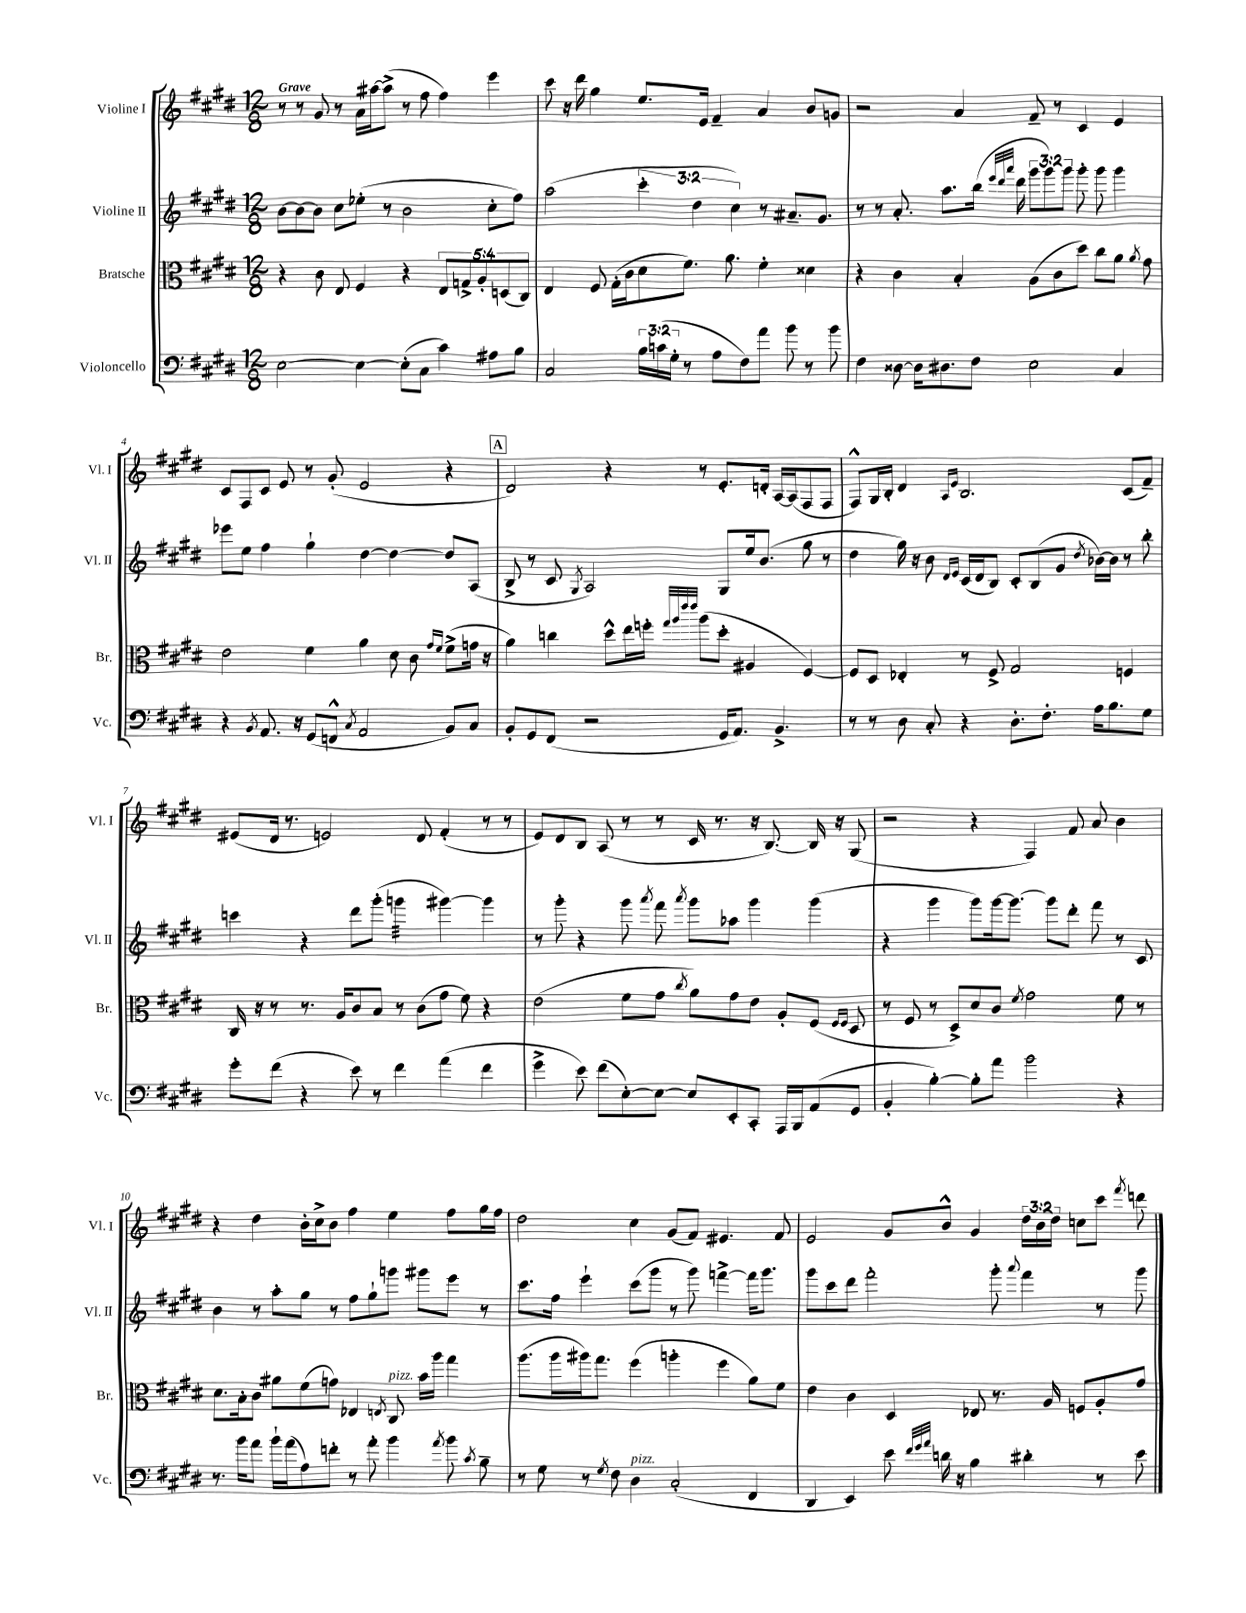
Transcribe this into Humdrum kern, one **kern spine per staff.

**kern	**kern	**kern	**kern
*staff4	*staff3	*staff2	*staff1
*clefF4	*clefC3	*clefG2	*clefG2
*k[f#c#g#d#]	*k[f#c#g#d#]	*k[f#c#g#d#]	*k[f#c#g#d#]
*M12/8	*M12/8	*M12/8	*M12/8
[2E\	4r	[8b\L	8r
.	.	8b\_	8r
.	8c#\	8b\]J	8g#/
.	8E/	8cc#\L	8r
4E\_	4F#/	(8ee-'\J	16a\LL
.	.	.	[16aa#\J
.	.	8r	(8aa#^\]J
(8E'\]L	4r	2b\	8r
8C#\J	.	.	8ff#\
4c#\)	10E/L	.	4ff#\)
.	10G^/	.	.
.	10A'/	.	.
8A#\L	.	8cc#'\L	4eee\
.	(10D/	.	.
8B\J	.	8ff#\J)	.
.	10C#/J)	.	.
=	=	=	=
2C#/	4E/	(2aa\	8ccc#\
.	.	.	16r
.	.	.	16ddd#\
.	8F#/	.	4gg#\
.	(16G#'\LL	.	.
.	16c#\J	.	.
24B\LL	8d#\	6ccc#'\	8.ee/L
(24c\	.	.	.
24G#'\JJ	.	.	.
8r	8.f#\J)	.	.
.	.	6dd#\	.
.	.	.	16e/Jk
8A\L	.	.	4f#~/
.	8.a\	.	.
.	.	6cc#\)	.
8F#\)	.	.	.
8a\J	4f#'\	8r	4a/
8b\	.	8.a#~/L	.
8r	4d##\	.	8b/L
.	.	8.g#/J	.
8b\	.	.	8g/J
=	=	=	=
4F#\	4r	8r	2r
.	.	8r	.
[8D##\	4c#\	8.a'/	.
16D##\]LK	.	.	.
8.D#\	.	8.aa\L	.
.	4B'/	.	4a/
8F#\J	.	(16bb\Jk	.
.	.	32qqeee/LLL	.
.	.	32qqddd#/	.
.	.	32qqaaa/JJJ	.
.	.	16ddd#\	.
2E\	(8A\L	12ggg#\L	8f#~/
.	.	12ggg#\)	.
.	8c#\	.	8r
.	.	12ggg#\J	.
.	8dd#\J)	8ggg#'\	4c#/
.	8cc#\L	8ggg#\	.
4C#/	8a\J	4ggg#\	4e/
.	8qa/	.	.
.	8g#\	.	.
=	=	=	=
4r	2e\	8eee-\L	8c#/L
.	.	8ee\J	8F#/
8qBB/	.	.	.
8.AA/	.	4ff#\	8c#/J
.	.	.	8e/
16r	.	.	.
(8GG#/L	4f#\	4gg#`\	8r
8FF^^/J	.	.	(8g#'/
8qC#/	.	.	.
2AA/	4a\	[4dd#\	2e/
.	8d#\	4dd#\_	.
.	8c#\	.	.
.	16qqg#/LL	.	.
.	16qqf#/JJ	.	.
8BB/L)	(8f#^\L	8dd#/]L	4r
8C#/J	16g\Jk	(8A/J	.
.	16r	.	.
=	=	=	=
8BB'/L	4a\)	8B^/	2d#/)
8GG#/	.	8r	.
(8FF#/J	4cc\	8c#/	.
.	.	8qG#/	.
2r	.	2A/)	.
.	8dd#^^\L	.	4r
.	16ee\L	.	.
.	16ff'\JJ	.	.
.	32qqgg#/LLL	.	.
.	32qqaa/	.	.
.	32qqeee/	.	.
.	32qqeee/JJJ	.	.
.	(8aa\L	.	8r
16GG#/LK	8dd#'\J	8G#/L	8.e'/L
8.AA/J)	.	.	.
.	4A#/	16ee/k	.
.	.	(8.b/J	16d'/Jk
4.BB^/	.	.	[16A/LL
.	.	.	(16A/]J
.	[4F#/)	8gg#\	8F#/
.	.	8r	8F#/J
=	=	=	=
8r	8F#/]L	4dd#\	8F#^^/L)
8r	8D#/J	.	16G#/L
.	.	.	16B'/JJ
8D#\	4E-'/	16gg#\)	4d#/
.	.	16r	.
8C#'/	.	8b\	.
.	.	16qqd#/LL	16qqA/LL
.	.	16qqe/JJ	16qqe/JJ
4r	8r	(16c#/LL	2.B/
.	.	16d#/J	.
.	8F#^/	8B/J)	.
8.D#'\L	2G#/	8c#'/L	.
.	.	(8B/	.
8.F#'\J	.	.	.
.	.	8g#/J	.
.	.	8qdd#/	.
16A\LK	.	[16b-\LL)	.
8.B\	.	16b-\]JJ	.
.	4F/	8r	(8c#/L
8G#\J	.	8bb'\	8f#~/J)
=	=	=	=
8g#'\L	16C#/	4ccc\	(8e#/L
.	16r	.	.
(8f#\J	8r	.	16d#/Jk
.	.	.	8.r
4r	8.r	4r	.
.	.	.	2e/)
.	16A/LK	.	.
8e\)	8c#/	8ddd#\L	.
8r	8B/J	(8ggg#'\J	.
4f#\	8r	4ggg\	.
.	(8c#\L	.	8d#/
(4a\	8g#\J	[4ggg#\)	(4f#'/
.	8f#\)	.	.
4f#\	4r	4ggg#\]	8r
.	.	.	8r
=	=	=	=
4g#^\	(2e\	8r	8e/L)
.	.	8ggg#'\	8d#/
8e\)	.	4r	8B/J
(8f#\L	.	.	(8A/
[8E'\)	8f#\L	8ggg#\	8r
.	.	8qaaa/	.
8E\_J	8g#\J	8fff#\	8r
.	8qcc#/	8qaaa/	.
8E/]L	8a\L)	8ggg#\L	16c#/
.	.	.	8.r
8EE'/	8g#\	8aa-\J	.
8CC#'/J	8e\J	4ggg#\	16r
.	.	.	[8.B/)
16AAA/LL	8A'/L	.	.
16BBB/J	.	.	.
(8AA/	(8F#/J	(4ggg#\	16B/]
.	.	.	16r
.	16qqF#/LL	.	.
.	16qqF#/JJ	.	.
8GG#/J	8D#/	.	(8G#/
=	=	=	=
4BB'/	8r	4r	2r
.	8F#/	.	.
[4B'\)	8r	4ggg#\	.
.	8D#^/L)	.	.
8B'\]L	8d#/	8ggg#\L)	4r
8a\J	8c#/J	[16ggg#\k	.
.	.	8.ggg#\_J	.
.	8qf#/	.	.
2b\	2g#\	.	4F#/)
.	.	8ggg#\]L	.
.	.	8ddd#'\J	8f#/
.	.	8fff#\	8a/
4r	8f#\	8r	4b\
.	8r	8c#/	.
=	=	=	=
8.r	8.d#\L	4b\	4r
16b\LK	16B'\k	.	.
8a\J	8c#\J	8r	4dd#\
16b`\LL	8a#\L	8aa'\L	.
(16a\J	.	.	.
8A\)	(8f#\	8gg#\J	16b'\LL
.	.	.	16cc#^\J
8f'\J	8g\J)	8r	8b\J
8r	4E-/	8ff#\L	4ff#\
8a'\	.	8gg#`\	.
.	8qE/	.	.
4b\	8C#/	8ggg\J	4ee\
.	16b\LL	8ggg#\L	.
.	16aa\JJ	.	.
8qa/	.	.	.
8b\	4gg#\	8eee\J	8ff#\L
8qc#/	.	.	.
8B~\	.	8r	16gg#\L
.	.	.	16ff#\JJ
=	=	=	=
8r	(8.aa\L	8.ccc#\L	2dd#\
8G#\	.	.	.
.	16aa\L	16ff#\Jk	.
8r	16aa#\J)	4eee`\	.
.	8.gg#\J	.	.
8qG#/	.	.	.
8F#\	.	.	.
4D#\	(4ff#\	(8ccc#\L	4cc#\
.	.	8ggg#\J	.
(2C#'/	4aa'\	8r	(8g#/L
.	.	8ggg#\)	8f#/J)
.	4ff#\	[4fff^\	4.e#/
4FF#/	8a\L)	16fff\]LK	.
.	.	8.ggg#\J	.
.	8f#\J	.	8f#/
=	=	=	=
4DD#/	4e\	8ggg#\L	2e/
.	.	8ccc#\	.
4EE/)	4c#\	8ddd#\J	.
.	.	2fff#'\	.
8e\	4D#/	.	8g#/L
32qqf#/LLL	.	.	.
32qqg#/	.	.	.
32qqa/JJJ	.	.	.
16d\	.	.	8b^^/J
16r	.	.	.
4B\	8E-/	.	4g#/
.	8.r	8ggg#'\	.
.	.	8qqaaa/	.
4d#'\	.	4fff#\	24dd#\LL
.	.	.	24b\
.	16A/	.	.
.	.	.	24dd#\JJ
.	8F/L	.	8cc\L
8r	8A'/	8r	8ccc#\J
.	.	.	8qfff#/
8e\	8g#/J	8ggg#\	8ddd\
==	==	==	==
*-	*-	*-	*-
